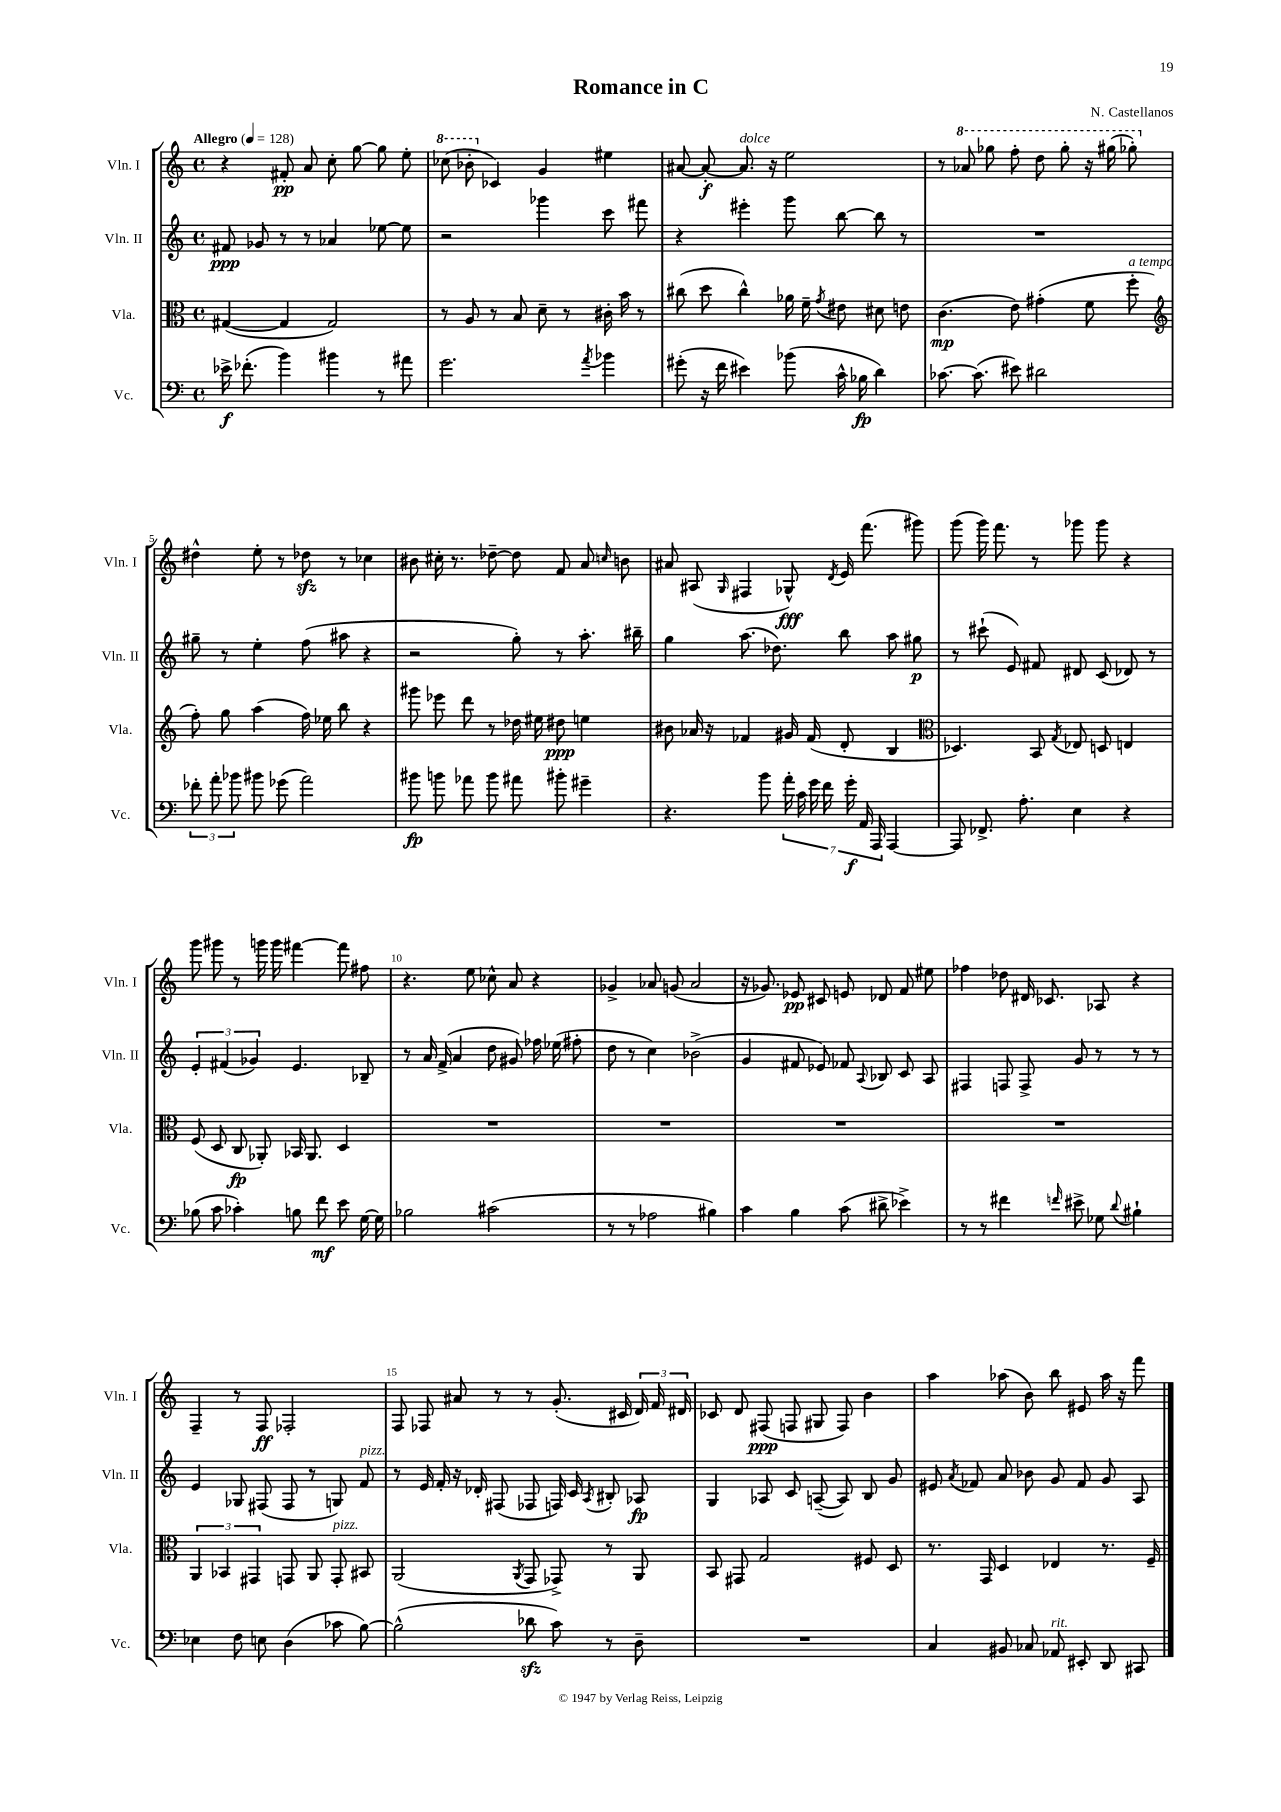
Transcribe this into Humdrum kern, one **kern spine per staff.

**kern	**dynam	**kern	**dynam	**kern	**dynam	**kern	**dynam
*part4	*part4	*part3	*part3	*part2	*part2	*part1	*part1
*staff4	*staff4	*staff3	*staff3	*staff2	*staff2	*staff1	*staff1
*I"Vc.	*	*I"Vla.	*	*I"Vln. II	*	*I"Vln. I	*
*I'Vc.	*	*I'Vla.	*	*I'Vln. II	*	*I'Vln. I	*
*clefF4	*	*clefC3	*	*clefG2	*	*clefG2	*
*k[]	*	*k[]	*	*k[]	*	*k[]	*
*M4/4	*	*M4/4	*	*M4/4	*	*M4/4	*
*met(c)	*	*met(c)	*	*met(c)	*	*met(c)	*
*MM128	*	*MM128	*	*MM128	*	*MM128	*
=1	=1	=1	=1	=1	=1	=1	=1
!	!	!	!	!	!	!LO:TX:a:B:t=Allegro	!
16e-X^\	f	([4G#X/	.	8f#X/	ppp	4r	.
(8.f-X'\	.	.	.	.	.	.	.
.	.	.	.	8g-X/	.	.	.
4b\)	.	4G#/]	.	8r	.	8f#X'/	pp
.	.	.	.	8r	.	8a/	.
4b#X\	.	2G#/)	.	4a-X/	.	8cc'\	.
.	.	.	.	.	.	[8gg\	.
8r	.	.	.	[8ee-X\	.	8gg\]	.
8a#X\	.	.	.	8ee-\]	.	8ee'\	.
=2	=2	=2	=2	=2	=2	=2	=2
*	*	*	*	*	*	*8va	*
2.g\	.	8r	.	2r	.	(8ccc-X\	.
.	.	8A/	.	.	.	8bb-X'\	.
*	*	*	*	*	*	*X8va	*
.	.	8r	.	.	.	4c-X/)	.
.	.	8B/	.	.	.	.	.
.	.	8d~\	.	4ggg-X\	.	4g/	.
.	.	8r	.	.	.	.	.
8qa/	.	.	.	.	.	.	.
4b-X\	.	16c#X'\	.	8ccc\	.	4ee#X\	.
.	.	16b\	.	.	.	.	.
.	.	8r	.	8fff#X\	.	.	.
=3	=3	=3	=3	=3	=3	=3	=3
(8g#X'\	.	(8cc#X\	.	4r	.	[8a#X/	.
16r	.	8dd\	.	.	.	8a#'/_	f
16f\	.	.	.	.	.	.	.
!	!	!	!	!	!	!LO:TX:a:i:t=dolce	!
4e#X\)	.	4cc#^^\)	.	4eee#X'\	.	8.a#/]	.
.	.	.	.	.	.	16r	.
(8b-X\	.	16a-X\	.	8ggg\	.	2ee\	.
.	.	16f~\	.	.	.	.	.
.	.	8qg/	.	.	.	.	.
16c^^\	.	8e#X\	.	[8bb\	.	.	.
16B-X\	fp	.	.	.	.	.	.
4d\)	.	8d#X\	.	8bb\]	.	.	.
.	.	8en\	.	8r	.	.	.
=4	=4	=4	=4	=4	=4	=4	=4
[8.c-X\	.	(4.c\	mp	1r	.	8r	.
*	*	*	*	*	*	*8va	*
.	.	.	.	.	.	8aa-X/	.
(8.c-\]	.	.	.	.	.	.	.
.	.	.	.	.	.	8ggg-X\	.
8e#X\)	.	8e\)	.	.	.	8fff'\	.
2d#X\	.	(4g#X'\	.	.	.	8ddd\	.
.	.	.	.	.	.	8ggg-'\	.
.	.	8f\	.	.	.	16r	.
.	.	.	.	.	.	(16ggg#X\	.
!	!	!LO:TX:a:i:t=a tempo	!	!	!	!	!
.	.	8ff'\	.	.	.	8ggg-X'\)	.
!!LO:LB:g=z
=5	=5	=5	=5	=5	=5	=5	=5
*	*	*clefG2	*	*	*	*	*
*	*	*	*	*	*	*X8va	*
12f-X'\	.	8ff'\)	.	8gg#X~\	.	4dd#X^^\	.
12a'\	.	.	.	.	.	.	.
.	.	8gg\	.	8r	.	.	.
12b-X\	.	.	.	.	.	.	.
8b#X\	.	(4aa\	.	4ee'\	.	8ee'\	.
(8g-X\	.	.	.	.	.	8r	.
2a\)	.	16ff\)	.	(8ff\	.	8dd-Xzz\	.
.	.	16ee-X\	.	.	.	.	.
.	.	8bb\	.	8aa#X\	.	8r	.
.	.	4r	.	4r	.	4cc-X\	.
=6	=6	=6	=6	=6	=6	=6	=6
8b#X\	fp	8ggg#X\	.	2r	.	8b#X\	.
8bn\	.	8eee-X\	.	.	.	16cc#X'\	.
.	.	.	.	.	.	8.r	.
8a-X\	.	8ddd\	.	.	.	.	.
8b\	.	8r	.	.	.	[8dd-X~\	.
8a#X\	.	16dd-X\	.	8gg'\)	.	8dd-\]	.
.	.	16ee#X\	.	.	.	.	.
8b#X'\	.	8dd#X\	ppp	8r	.	8f/	.
4g#X~\	.	4een\	.	8.aa'\	.	8a/	.
.	.	.	.	.	.	16qqccn/	.
.	.	.	.	.	.	8bn\	.
.	.	.	.	16bb#X~\	.	.	.
=7	=7	=7	=7	=7	=7	=7	=7
4.r	.	8b#X\	.	4gg\	.	8a#X/	.
.	.	16a-X/	.	.	.	(8A#X/	.
.	.	16r	.	.	.	.	.
.	.	.	.	.	.	16qqG/	.
.	.	4f-X/	.	(8.aa\	.	4F#X/	.
8b\	.	.	.	.	.	.	.
.	.	.	.	8.dd-X\)	.	.	.
28a'\	.	16g#X/	.	.	.	8G-X^^/)	fff
28c\	.	.	.	.	.	.	.
.	.	(16f-/	.	.	.	.	.
28g\	.	.	.	.	.	.	.
28f\	.	.	.	.	.	.	.
.	.	.	.	.	.	8qd/	.
.	.	8d'/	.	8bb\	.	16e/	.
28g'\	f	.	.	.	.	.	.
28AA/	.	.	.	.	.	.	.
.	.	.	.	.	.	(8.fff\	.
28AAA/	.	.	.	.	.	.	.
[4AAA/	.	4B/	.	8aa\	.	.	.
.	.	.	.	8gg#X\	p	8ggg#X\)	.
=8	=8	=8	=8	=8	=8	=8	=8
*	*	*clefC3	*	*	*	*	*
8AAA/]	.	4.D-X/)	.	8r	.	(8ggg\	.
8.FF-X^/	.	.	.	(8ccc#X`\	.	16ggg\)	.
.	.	.	.	.	.	8.fff\	.
.	.	.	.	8e/)	.	.	.
8.A'\	.	.	.	.	.	.	.
.	.	8BB/	.	8f#X/	.	8r	.
.	.	8qG/	.	.	.	.	.
4E\	.	8E-X/	.	8d#X/	.	8ggg-X\	.
.	.	8Dn/	.	(8c/	.	8ggg-\	.
4r	.	4En/	.	8d-X/)	.	4r	.
.	.	.	.	8r	.	.	.
!!LO:LB:g=z
=9	=9	=9	=9	=9	=9	=9	=9
(8B-X\	.	(8F/	.	6e'/	.	8ggg\	.
8c\	.	8D/	.	.	.	8ggg#X\	.
.	.	.	.	(6f#X/	.	.	.
4c-X'\)	.	8C/	fp	.	.	8r	.
.	.	.	.	6g-X/)	.	.	.
.	.	8AA-X'/)	.	.	.	16gggn\	.
.	.	.	.	.	.	16ggg\	.
8Bn\	.	16BB-X/	.	4.e/	.	[4fff#X\	.
.	.	8.AA-/	.	.	.	.	.
8f\	mf	.	.	.	.	.	.
8e\	.	4D/	.	.	.	8fff#\]	.
[16G\	.	.	.	8B-X~/	.	8ff#X\	.
16G\]	.	.	.	.	.	.	.
=10	=10	=10	=10	=10	=10	=10	=10
2B-X\	.	1r	.	8r	.	4.r	.
.	.	.	.	16a/	.	.	.
.	.	.	.	(16f^/	.	.	.
.	.	.	.	4a/	.	.	.
.	.	.	.	.	.	8ee\	.
(2c#X\	.	.	.	8dd\	.	8cc-X^^\	.
.	.	.	.	8g#X/)	.	8a/	.
.	.	.	.	16ff-X\	.	4r	.
.	.	.	.	(16ee-X\	.	.	.
.	.	.	.	8ff#X'\	.	.	.
=11	=11	=11	=11	=11	=11	=11	=11
8r	.	1r	.	8dd\	.	4g-X^/	.
8r	.	.	.	8r	.	.	.
2A-X\	.	.	.	4cc\)	.	8a-X/	.
.	.	.	.	.	.	(8gn/	.
.	.	.	.	(2b-X^\	.	2a-/	.
4B#X\)	.	.	.	.	.	.	.
=12	=12	=12	=12	=12	=12	=12	=12
4c\	.	1r	.	4g/	.	16r	.
.	.	.	.	.	.	8.g-X/)	.
4B\	.	.	.	8f#X/	.	8e-X/	pp
.	.	.	.	8e-X/)	.	8c#X/	.
(8c\	.	.	.	8f-X/	.	8en/	.
.	.	.	.	8qqA/	.	.	.
8d#X^\	.	.	.	8B-X/	.	8d-X/	.
4e-X^\)	.	.	.	8c/	.	8f/	.
.	.	.	.	8A/	.	8ee#X\	.
=13	=13	=13	=13	=13	=13	=13	=13
8r	.	1r	.	4F#X/	.	4ff-X\	.
8r	.	.	.	.	.	.	.
4f#X\	.	.	.	8Fn/	.	8dd-X\	.
.	.	.	.	8F^/	.	16d#X/	.
.	.	.	.	.	.	8.c-X/	.
16qqfn/	.	.	.	.	.	.	.
8e#X^\	.	.	.	8g/	.	.	.
8G-X\	.	.	.	8r	.	8A-X/	.
8qqd/	.	.	.	.	.	.	.
4B#X`\	.	.	.	8r	.	4r	.
.	.	.	.	8r	.	.	.
!!LO:LB:g=z
=14	=14	=14	=14	=14	=14	=14	=14
4E-X\	.	6AA/	.	4e/	.	4F~/	.
.	.	6BB-X/	.	.	.	.	.
8F\	.	.	.	8G-X/	.	8r	.
.	.	6GG#X/	.	.	.	.	.
8En\	.	.	.	(8F#X/	.	8F/	ff
(4D\	.	8GGn/	.	8F#/	.	2F-X'/	.
.	.	8AA/	.	8r	.	.	.
!	!	!LO:TX:a:i:t=pizz.	!	!	!	!	!
8c-X\	.	8GG'/	.	8Gn/)	.	.	.
!	!	!	!	!LO:TX:a:i:t=pizz.	!	!	!
[8B\)	.	8BB#X/	.	8f/	.	.	.
=15	=15	=15	=15	=15	=15	=15	=15
(2B^^\]	.	(2AA/	.	8r	.	8F/	.
.	.	.	.	16e/	.	8F-X/	.
.	.	.	.	16f'/	.	.	.
.	.	.	.	16r	.	8a#X/	.
.	.	.	.	16d-X'/	.	.	.
.	.	.	.	(8F#X/	.	8r	.
.	.	8qAA/	.	.	.	.	.
8d-Xzz\	.	8GG/	.	8F-X/	.	8r	.
8c\)	.	8GG-X^/)	.	16Fn/)	.	(8.g'/	.
.	.	.	.	16c/	.	.	.
.	.	.	.	8qA/	.	.	.
8r	.	8r	.	8B#X'/	.	.	.
.	.	.	.	.	.	16c#X/	.
8D~\	.	8AA/	.	8A-X/	fp	24d/)	.
.	.	.	.	.	.	24f/	.
.	.	.	.	.	.	24d#X/	.
=16	=16	=16	=16	=16	=16	=16	=16
1r	.	8BB/	.	4G/	.	8c-X/	.
.	.	8GG#X/	.	.	.	8d/	.
.	.	2G/	.	8A-X/	.	(8F#X/	ppp
.	.	.	.	8c/	.	8Fn/	.
.	.	.	.	([8An~/	.	8G#X/	.
.	.	.	.	8A/])	.	8F/)	.
.	.	8F#X/	.	8B/	.	4b\	.
.	.	8D/	.	8g/	.	.	.
=17	=17	=17	=17	=17	=17	=17	=17
4C/	.	8.r	.	8e#X/	.	4aa\	.
.	.	.	.	8qa/	.	.	.
.	.	.	.	8f-X/	.	.	.
.	.	16GG/	.	.	.	.	.
8BB#X/	.	4D/	.	8a/	.	(8aa-X\	.
8C-X/	.	.	.	8b-X\	.	8b\)	.
!LO:TX:a:i:t=rit.	!	!	!	!	!	!	!
8AA-X/	.	4E-X/	.	8g/	.	8bb\	.
8EE#X'/	.	.	.	8f-/	.	8e#X/	.
8DD/	.	8.r	.	8g/	.	16aa-\	.
.	.	.	.	.	.	16r	.
8CC#X/	.	.	.	8A/	.	8fff\	.
.	.	16F~/	.	.	.	.	.
==	==	==	==	==	==	==	==
*-	*-	*-	*-	*-	*-	*-	*-
